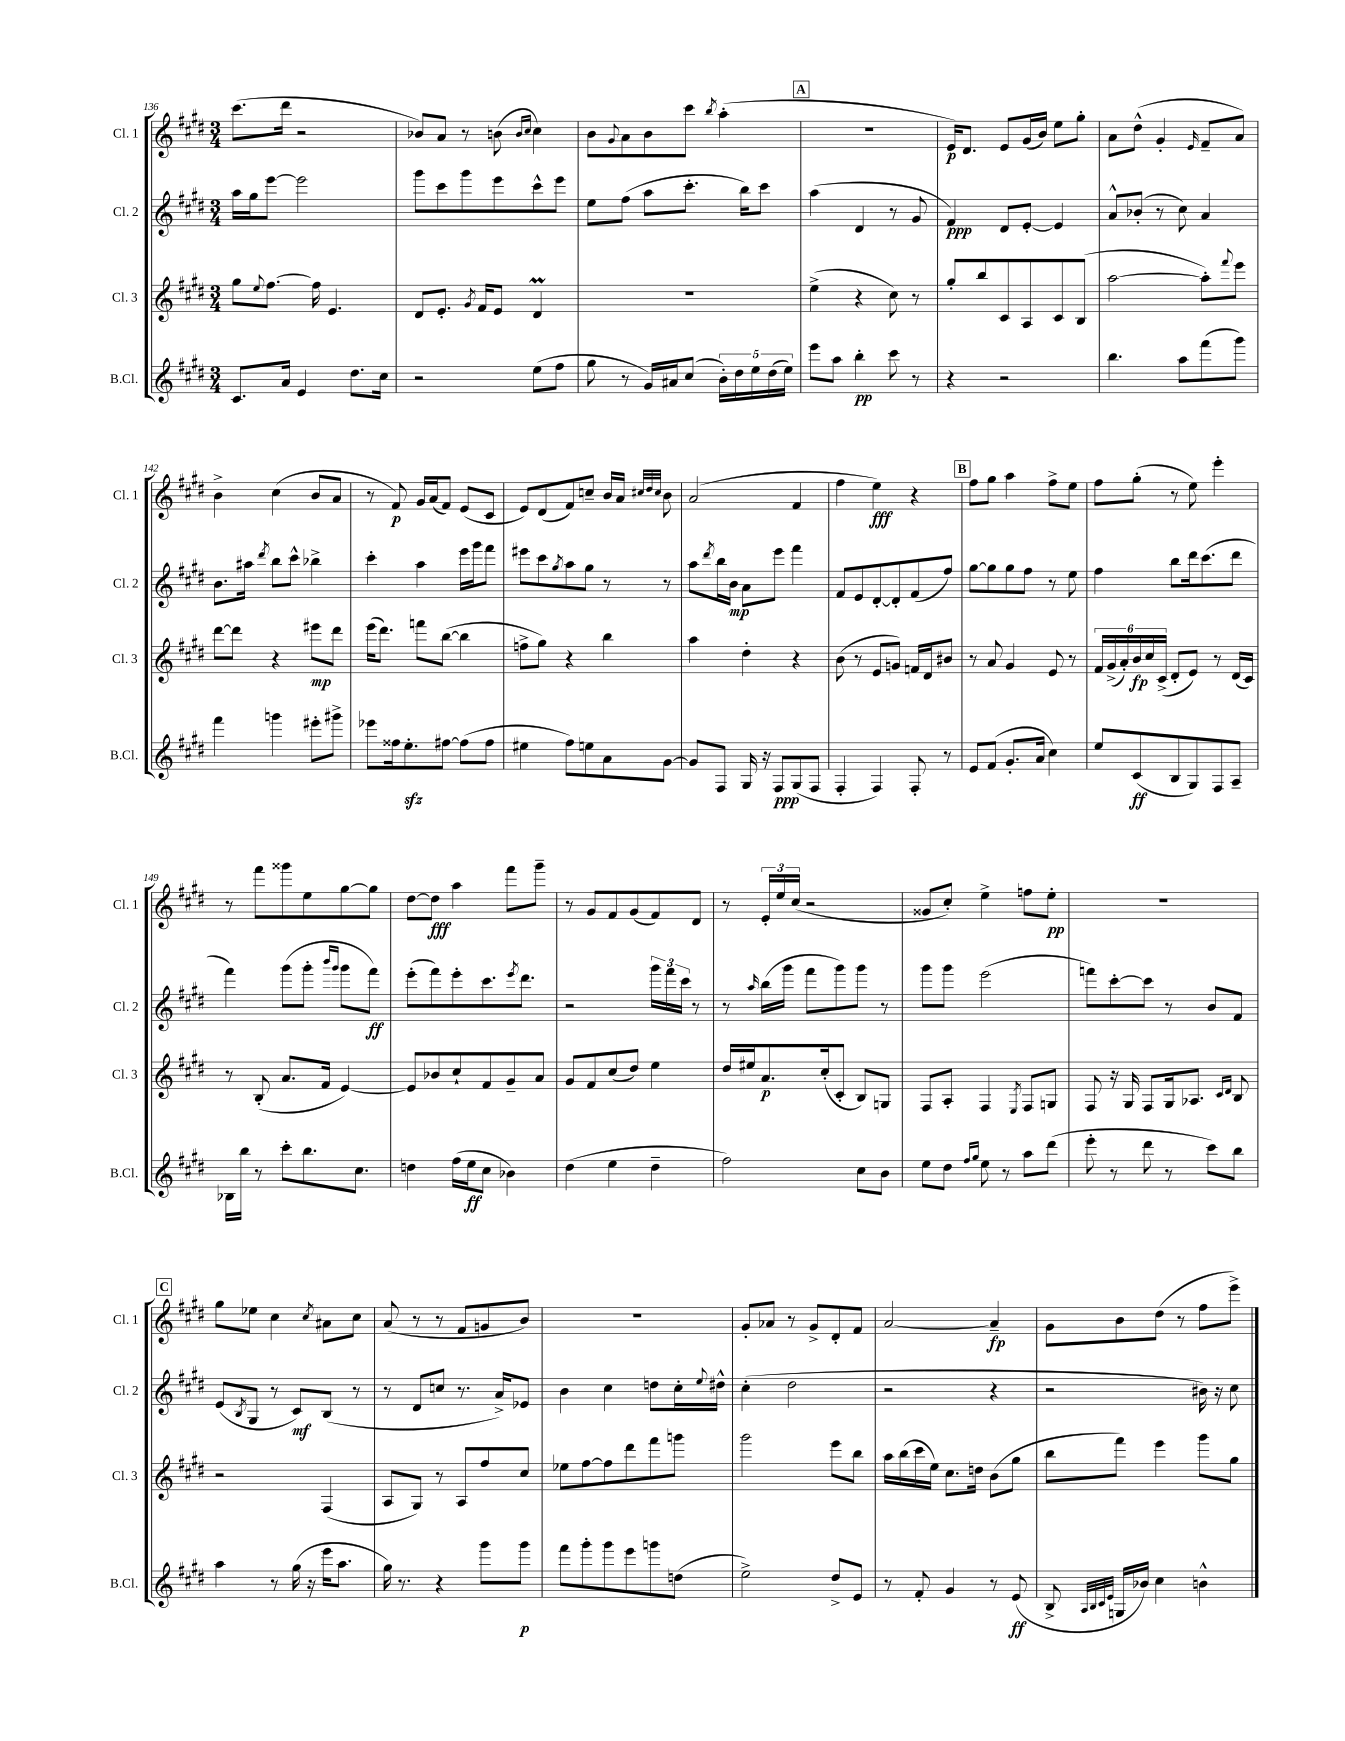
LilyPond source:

<<
\new StaffGroup <<
\new Staff = "s0" \with { instrumentName = "Cl. 1" shortInstrumentName = "Cl. 1" } {
    \clef treble \key e \major \numericTimeSignature \time 3/4
    cis'''8.( dis'''16 r2 |
    bes'8) a'8 r8 b'8( \grace { b'16 cis''16 } cis''4) |
    b'8 \appoggiatura { gis'8 } a'8 b'8 cis'''8 \acciaccatura { b''8 } a''4-.( |
    \mark \markup { \box "A" } R2. |
    e'16\p) dis'8. e'8 gis'16( b'16) e''8 gis''8-. |
    a'8 dis''8-^( gis'4-. \grace { e'16 } fis'8-- a'8) |
    b'4-> cis''4( b'8 a'8 |
    r8 fis'8\p) gis'16 a'16( fis'8) e'8( cis'8 |
    e'8) dis'8( fis'8) c''8-- b'16 a'16 \grace { cis''32 dis''32 cis''32 } b'8 |
    a'2( fis'4 |
    fis''4 e''4\fff) r4 |
    \mark \markup { \box "B" } fis''8 gis''8 a''4 fis''8-> e''8 |
    fis''8 gis''8-.( r8 e''8) e'''4-. |
    r8 fis'''8 gisis'''8 e''8 gis''8~ gis''8 |
    dis''8~ dis''8\fff a''4 fis'''8 gis'''8-- |
    r8 gis'8 fis'8 gis'8( fis'8) dis'8 |
    r8 \tuplet 3/2 { e'16-. e''16 cis''16( } r2 |
    gisis'8 cis''8-.) e''4-> f''8 e''8-.\pp |
    R2. |
    \mark \markup { \box "C" } gis''8 ees''8 cis''4 \acciaccatura { cis''8 } ais'8 cis''8 |
    a'8( r8 r8 fis'8 g'8 b'8) |
    R2. |
    gis'8-. aes'8 r8 gis'8-> dis'8-. fis'8 |
    a'2~ a'4--\fp |
    gis'8 b'8 dis''8( r8 fis''8 e'''8->) \bar "|." |
}
\new Staff = "s1" \with { instrumentName = "Cl. 2" shortInstrumentName = "Cl. 2" } {
    \clef treble \key e \major \numericTimeSignature \time 3/4
    a''16 gis''16 e'''8~ e'''2 |
    gis'''8 cis'''8 gis'''8 e'''8 cis'''8-^ e'''8 |
    e''8 fis''8( a''8 cis'''8.-. b''16) cis'''8 |
    \mark \markup { \box "A" } a''4( dis'4 r8 gis'8 |
    fis'4\ppp) dis'8 e'8~-. e'4 |
    a'8-^ bes'8-.( r8 cis''8) a'4 |
    b'8. ais''16 \acciaccatura { dis'''8 } b''8 cis'''8-^ bes''4-> |
    cis'''4-. a''4 e'''16 gis'''16 fis'''8 |
    eis'''8 cis'''8 \acciaccatura { gis''8 } a''8 gis''8 r8 r8 |
    a''8 \acciaccatura { dis'''8 } b''16 b'16\mp a'8 e'''8 fis'''4 |
    fis'8 e'8 dis'8~-. dis'8-. fis'8( fis''8) |
    \mark \markup { \box "B" } gis''8~ gis''8 gis''8 fis''8 r8 e''8 |
    fis''4 b''8 dis'''16 cis'''8.( dis'''8 |
    fis'''4) gis'''8( gis'''8-. \grace { b'''16 gis'''16 } gis'''8 fis'''8\ff) |
    e'''8-.( fis'''8) e'''8-. cis'''8. \acciaccatura { e'''8 } dis'''8. |
    r2 \tuplet 3/2 { gis'''16 fis'''16 cis'''16 } r8 |
    r8 \grace { a''16 } b''16( gis'''16 fis'''8 gis'''8) gis'''8 r8 |
    gis'''8 gis'''8 e'''2( |
    f'''8) cis'''8~-. cis'''8 r8 b'8 fis'8 |
    \mark \markup { \box "C" } e'8( \acciaccatura { b8 } gis8 r8 cis'8\mf) b8( r8 |
    r8 dis'8 c''8 r8. a'16->) ees'8 |
    b'4 cis''4 d''8 cis''16-. \appoggiatura { e''8 } dis''16-^ |
    cis''4-.( dis''2 |
    r2 r4 |
    r2 bis'16) r16 cis''8 \bar "|." |
}
\new Staff = "s2" \with { instrumentName = "Cl. 3" shortInstrumentName = "Cl. 3" } {
    \clef treble \key e \major \numericTimeSignature \time 3/4
    gis''8 \appoggiatura { e''8 } fis''8.~ fis''16 e'4. |
    dis'8 e'8.-. \acciaccatura { gis'8 } fis'16 e'8 dis'4\prall |
    R2. |
    \mark \markup { \box "A" } e''4->( r4 cis''8) r8 |
    gis''8-. b''8 cis'8 a8 cis'8 b8( |
    a''2~ a''8-.) \appoggiatura { fis'''8 } e'''8 |
    dis'''8~ dis'''8 r4 eis'''8\mp dis'''8 |
    e'''16( dis'''8.) f'''8 b''8~( b''4 |
    f''8-> gis''8) r4 b''4 |
    a''4 dis''4-. r4 |
    b'8( r8 e'8 g'8) f'16 dis'16 bis'8 |
    \mark \markup { \box "B" } r8 a'8 gis'4 e'8 r8 |
    \tuplet 6/4 { fis'16 gis'16->( a'16-.) b'16\fp cis''16 cis'16->( } dis'8-. e'8) r8 dis'16( cis'16) |
    r8 b8-.( a'8. fis'16 e'4~) |
    e'8 bes'8 cis''8-! fis'8 gis'8-- a'8 |
    gis'8 fis'8 cis''8( dis''8) e''4 |
    dis''16 eis''16 a'8.\p cis''16-.( cis'8-. b8) g8 |
    fis8 a8-. fis4 \acciaccatura { e8 } fis8 g8 |
    fis8 r16 gis16 fis8 gis16 aes8. \grace { cis'16 dis'16 } b8 |
    \mark \markup { \box "C" } r2 fis4( |
    a8 gis8) r8 a8 fis''8 cis''8 |
    ees''8 fis''8~ fis''8 dis'''8 fis'''8 g'''8 |
    gis'''2 e'''8 b''8 |
    a''16 b''16( cis'''16 e''16) cis''8. d''16 b'8( gis''8 |
    b''8 fis'''8) e'''4 gis'''8 gis''8 \bar "|." |
}
\new Staff = "s3" \with { instrumentName = "B.Cl." shortInstrumentName = "B.Cl." } {
    \clef treble \key e \major \numericTimeSignature \time 3/4
    cis'8. a'16 e'4 dis''8. cis''16 |
    r2 e''8( fis''8 |
    gis''8 r8 gis'16) ais'16 cis''8( \tuplet 5/4 { b'16-.) dis''16 e''16 dis''16( e''16) } |
    \mark \markup { \box "A" } e'''8 a''8 b''4-.\pp cis'''8 r8 |
    r4 r2 |
    b''4. a''8 fis'''8( gis'''8) |
    fis'''4 g'''4 eis'''8-. gis'''8-> |
    ees'''8 fisis''16 e''8.-.\sfz fis''8~ fis''8( fis''8 |
    eis''4 fis''8) e''8 a'8 gis'8~ |
    gis'8 fis8 gis16 r16 fis8\ppp gis8( fis8 |
    fis4-. fis4) fis8-. r8 |
    \mark \markup { \box "B" } e'8 fis'8( gis'8.-. a'16 cis''4) |
    e''8 cis'8\ff( b8 gis8) fis8 a8-- |
    bes16 b''16 r8 cis'''8-. b''8. cis''8. |
    d''4 fis''16( e''16\ff cis''8 bes'4) |
    dis''4( e''4 dis''4-- |
    fis''2) cis''8 b'8 |
    e''8 dis''8 \grace { fis''16 gis''16 } e''8 r8 a''8 dis'''8( |
    e'''8-. r8 dis'''8 r8 cis'''8) b''8 |
    \mark \markup { \box "C" } a''4 r8 gis''16( r16 e'''16 a''8. |
    gis''16) r8. r4 gis'''8 gis'''8\p |
    fis'''8 gis'''8-. gis'''8 e'''8 g'''8 d''8( |
    e''2->) dis''8-> e'8 |
    r8 fis'8-. gis'4 r8 e'8\ff( |
    b8-> \grace { a32 b32 cis'32 e'32 } g16 bes'16) cis''4 b'4-^ \bar "|." |
}
>>
>>
\layout { \context { \Score currentBarNumber = #136 } }
